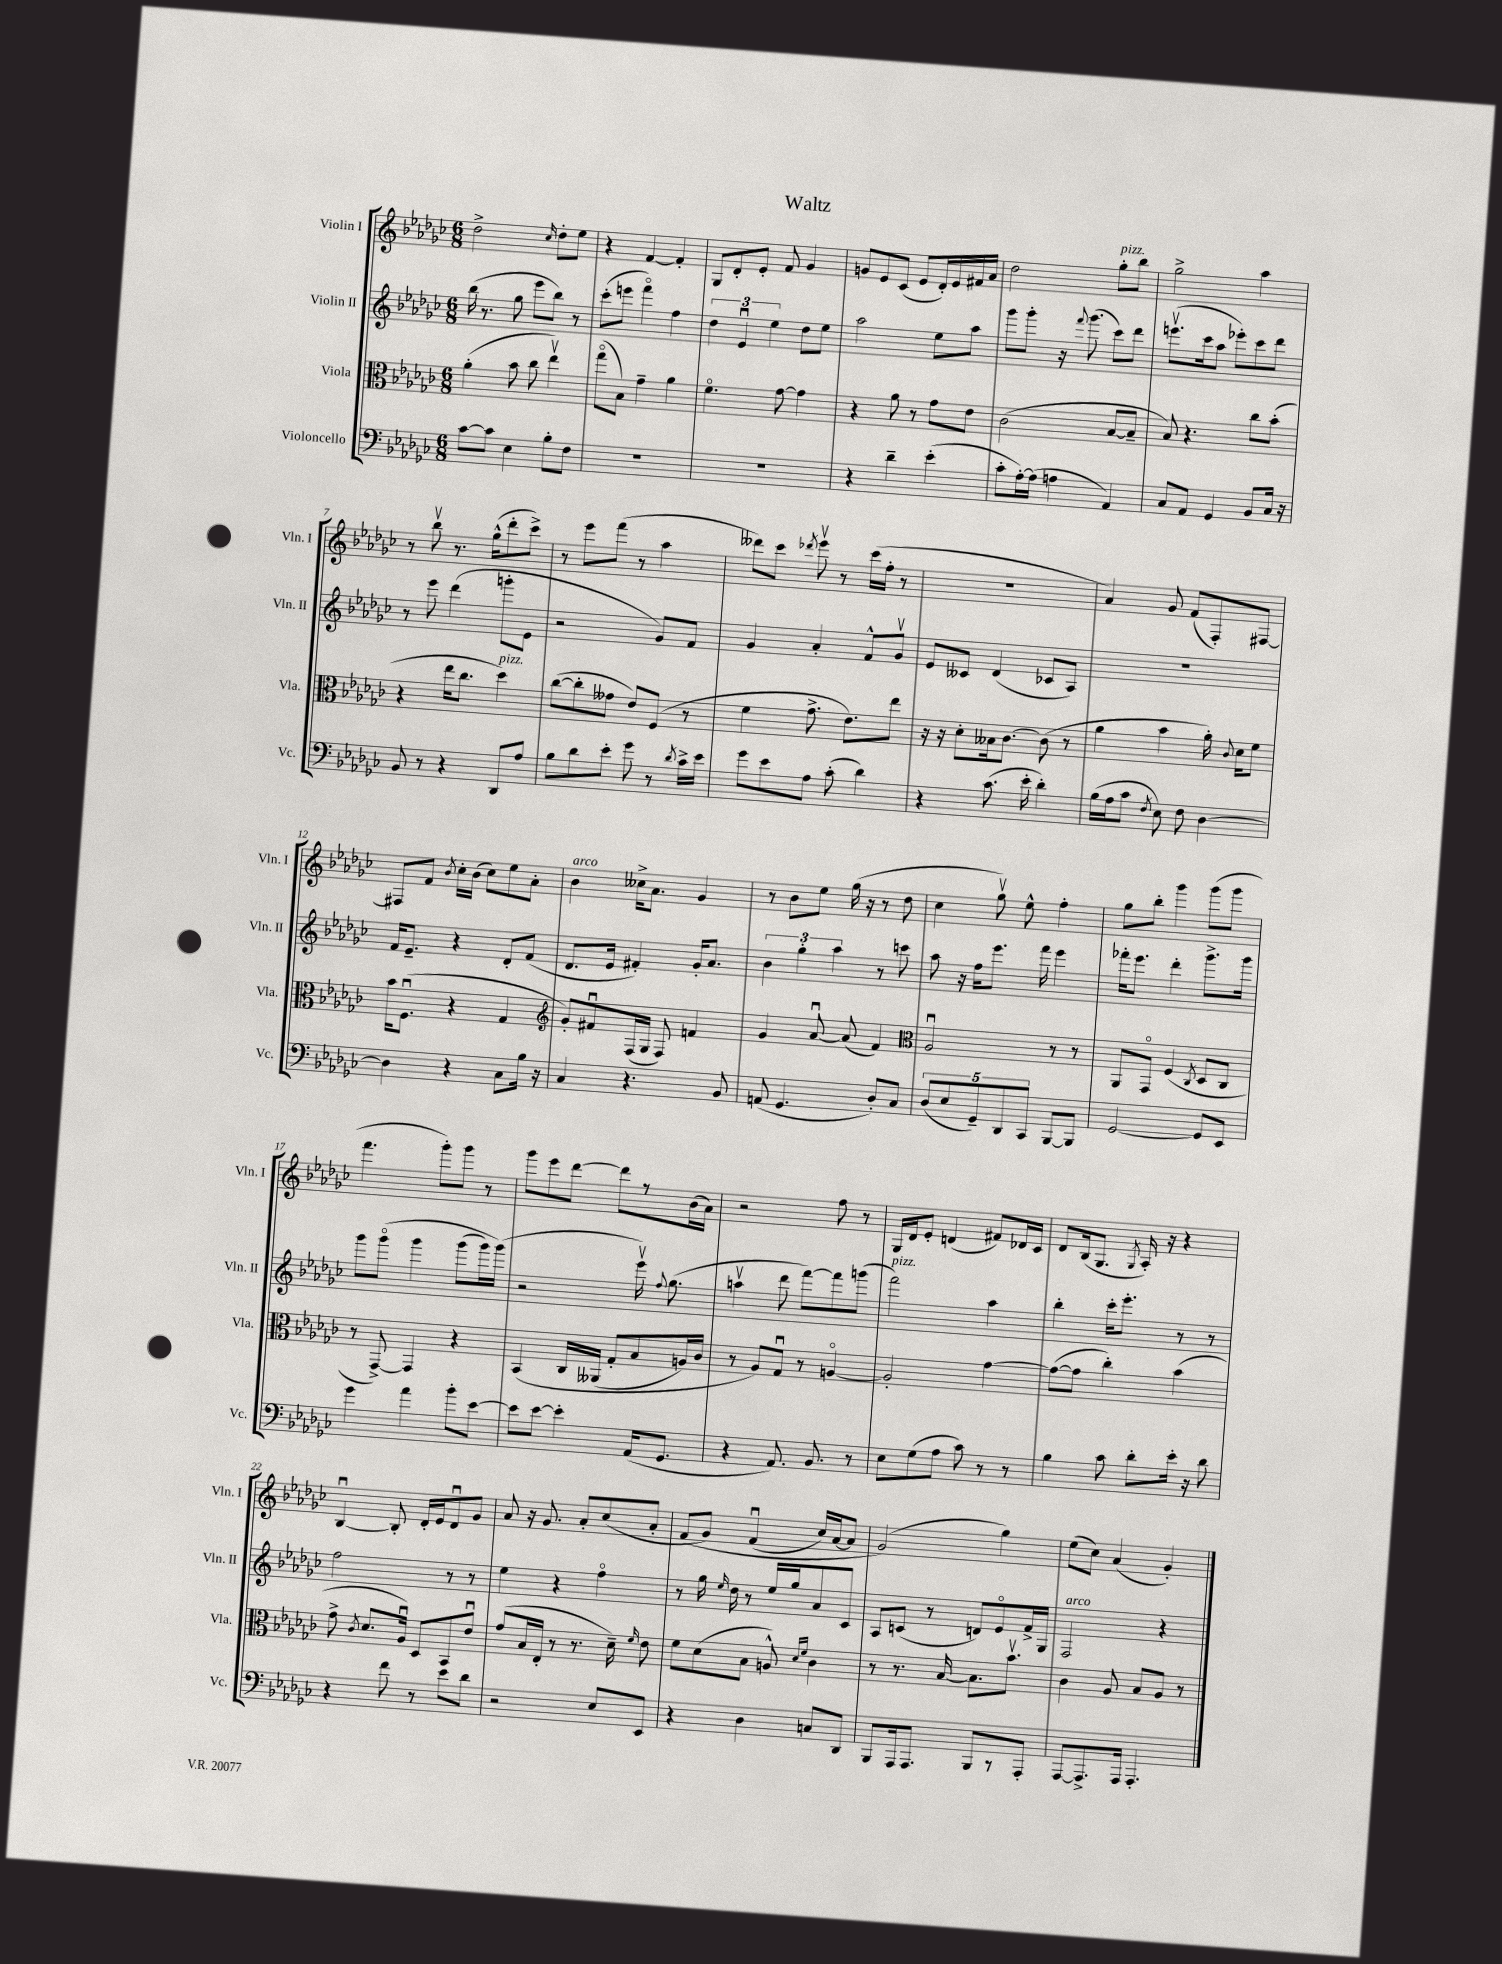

**kern	**kern	**kern	**kern
*staff4	*staff3	*staff2	*staff1
*clefF4	*clefC3	*clefG2	*clefG2
*k[b-e-a-d-g-c-]	*k[b-e-a-d-g-c-]	*k[b-e-a-d-g-c-]	*k[b-e-a-d-g-c-]
*M6/8	*M6/8	*M6/8	*M6/8
[8c-	(4a-'	(16bb-	2dd-^
.	.	8.r	.
8c-]	.	.	.
4E-	8b-	8gg-	.
.	8cc-	8eee-	.
.	.	.	16qqcc-
8B-'	4ee-v)	8bb-)	8dd-'
8F	.	8r	8ee-
=	=	=	=
2.r	(8gg-o	(8ccc-'	4r
.	8B-)	8eee	.
.	4g-~	4fffo)	[4f
.	4a-	4ff	4f']
=	=	=	=
2.r	4.fo	6dd-	8G-
.	.	.	8d-'
.	.	6e-u	.
.	.	.	8e-'
.	.	6ee-	.
.	[8g-	.	8f
.	4g-]	8dd-	4g-
.	.	8ee-	.
=	=	=	=
4r	4r	2aa-	8g
.	.	.	8e-
4d-~	8a-	.	(8c-
.	8r	.	8e-
(4e-'	8g-	8ee-	16d-')
.	.	.	16e-
.	8e-	8aa-	16f#
.	.	.	16a-
=	=	=	=
8c-'	(2c-	8ggg-	2dd-
[16A-')	.	8ggg-'	.
(16A-]	.	.	.
4A	.	16r	.
.	.	8qqfff	.
.	.	(8.ggg-	.
4AA-)	[8B-	8ccc-)	8gg-'
.	8B-~]	8ddd-	8bb-
=	=	=	=
8C-	8B-)	(8.eeev	2gg-^
8AA-	4.r	.	.
.	.	16ccc-	.
4GG-	.	8aa-	.
.	.	8eee-')	.
8BB-	8cc-	8ccc-	4aa-
16C-	(8b-'	8ddd-	.
16r	.	.	.
=	=	=	=
8BB-	4r	8r	8r
8r	.	8eee-	8bb-v
4r	16ee-	(4ddd-	8.r
.	8.cc-	.	.
.	.	.	(16gg-^^
8DD-	4dd-)	8ggg'	8ddd-'
8A-	.	8e-	8ccc-^)
=	=	=	=
8B-	([8cc-	2r	8r
8d-	8cc-']	.	8eee-
8e-'	8g--	.	(8fff
8g-	8e-)	.	8r
8r	(8F	8g-)	4aa-
8qd-	.	.	.
16c-^	8r	8f	.
16e-	.	.	.
=	=	=	=
8g-	4f	4g-	8ddd--)
8e-	.	.	8ccc-
.	.	.	8qddd-
8A-	8.g-^	4a-'	8eee-v
(8c-'	.	.	8r
.	8.e-)	.	.
4d-)	.	8f^^	(16ccc-
.	.	.	16ff'
.	8ee-	8g-v	8r
=	=	=	=
4r	16r	8e-	2.r
.	16r	.	.
.	8d-'	8c--	.
(8.c-	16B--	(4d-	.
.	[8.c-	.	.
16e-'	.	.	.
4d-')	(8c-]	8c-	.
.	8r	8A-)	.
=	=	=	=
(16B-	4a-	2.r	4a-)
16A-	.	.	.
8c-	.	.	.
8qF	.	.	.
8E-)	4b-	.	8g-
8F	.	.	(8f
[4D-	16a-')	.	8F')
.	8qqc-	.	.
.	16d-	.	.
.	8f	.	[8F#
=	=	=	=
4D-]	16b-	16f	8F#]
.	(8.Fu	8.e-~	.
.	.	.	8f
.	.	.	8qb-
4r	4r	4r	16cc-'
.	.	.	(16b-
.	.	.	8cc-)
8C-	4G-	8d-'	8ee-
16B-	.	(8f	8a-'
16r	.	.	.
=	=	=	=
*	*clefG2	*	*
4C-	8g-')	8.d-	4b-
.	8f#u	.	.
.	.	16e-	.
4.r	(16F	4f#')	16cc--^
.	16G-	.	8.a-
.	8F)	.	.
.	4f	16g-'	4g-
.	.	8.a-	.
8BB-	.	.	.
=	=	=	=
(8AA	4g-	6b-	8r
4.GG-	.	.	8b-
.	.	6gg-'	.
.	[8a-u	.	8ee-
.	.	6aa-	.
.	(8a-]	.	(16gg-
.	.	.	16r
8D-')	4f)	8r	8r
8C-	.	8ccc	8dd-
=	=	=	=
*	*clefC3	*	*
(10D-	2A-u	8aa-	4cc-
10E-	.	.	.
.	.	16r	.
.	.	16ff	.
10GG-~)	.	.	.
.	.	8.eee-	8gg-v)
10DD-	.	.	.
.	.	.	8ee-^^
10CC-	.	.	.
.	.	16fff	.
[8BBB-	8r	4eee-	4ff'
8BBB-]	8r	.	.
=	=	=	=
[2GG-	8AA-	16fff-'	8gg-
.	.	8.eee-	.
.	8GG-o	.	8bb-'
.	(4F	4ddd-'	4ggg-
.	8qC-	.	.
8GG-]	8D-	8.ggg-^	(8ggg-
8EE-	8C-	.	8ggg-
.	.	16ggg-	.
=	=	=	=
4g-	8r	8ggg-	4.fff
.	[8GG-^)	&(8ggg-o	.
4a-	4GG-]	4ggg-	.
.	.	.	8ggg-')
8b-'	4r	(8ggg-	8ggg-
[8e-	.	16ggg-)	8r
.	.	(16ggg-&)	.
=	=	=	=
8e-]	&(4BB-	2r	8ggg-
[8e-	.	.	8eee-
4e-']	16C-	.	[8ddd-
.	(16AA--	.	.
.	8G-'	.	8ddd-]
(16AA-	8B-	16eee-v)	8r
.	.	8qqff	.
8.GG-	.	(8.gg-	.
.	16A)	.	(16b-
.	16c-	.	16a-)
=	=	=	=
4r	8r	4aav	2r
.	8A-&)	.	.
8.AA-)	8G-u	8ddd-	.
.	8r	[8fff)	.
8.BB-	.	.	.
.	[4Ao	8fff]	8ff
8r	.	(8ggg	8r
=	=	=	=
8E-	2A']	2fff)	16G-
.	.	.	16d-
(8G-	.	.	8e-'
8A-	.	.	(4d
8c-)	.	.	.
8r	[4g-	4aa-	8f#)
8r	.	.	16d-
.	.	.	16c-
=	=	=	=
4B-	(8g-_	4bb-'	8d-
.	8g-]	.	(16B-
.	.	.	8.G-
8c-	4cc-')	16ccc-'	.
.	.	8.eee-'	.
.	.	.	8qG-
8d-'	.	.	16A-')
.	.	.	16r
16e-'	(4b-	8r	4r
16r	.	.	.
8d-	.	8r	.
=	=	=	=
4r	8g-^	2ff	[4B-u
.	8qc-	.	.
.	8.d-	.	.
8f	.	.	8B-']
.	16A-u)	.	.
8r	8D-	.	16d-'
.	.	.	16e-
8e-	8BB-	8r	8d-u
8d-	8e-u	8r	8g-
=	=	=	=
2r	(8g-	4ee-	8a-
.	16B-	.	16r
.	16E-'	.	8.g-
.	8r	4r	.
.	8.r	.	8a-'
8E-	.	4ffo	(8cc-
.	16d-~)	.	.
.	16qqf	.	.
8EE-	8e-	.	8a-'
=	=	=	=
4r	8f	8r	&(8f
.	(8d-	16gg-	8g-)
.	.	16qqee-	.
.	.	16dd-	.
4D-	8B-	8r	(4fu
.	8A^^)	16ee-	.
.	.	16gg-	.
.	16qqd-	.	.
.	16qqf	.	.
8C	4c-	8a-	16cc-)
.	.	.	[16a-
8DD-	.	8c-	8a-]
=	=	=	=
8BBB-	8r	8A-	(2g-&)
16AAA-	8.r	(8c	.
8.AAA-	.	.	.
.	.	8r	.
.	[16B-	.	.
8BBB-	8.B-]	8d)	.
8r	.	8e-o	4gg-)
.	8.b-v	.	.
8AAA-'	.	16f^	.
.	.	16G-	.
=	=	=	=
[8AAA-	4c-	2F	(8ee-
8.AAA-^]	.	.	8cc-)
.	8A-	.	(4a-
16AAA-	.	.	.
4.AAA-'	8B-	.	.
.	8A-	4r	4g-')
.	8r	.	.
==	==	==	==
*-	*-	*-	*-
